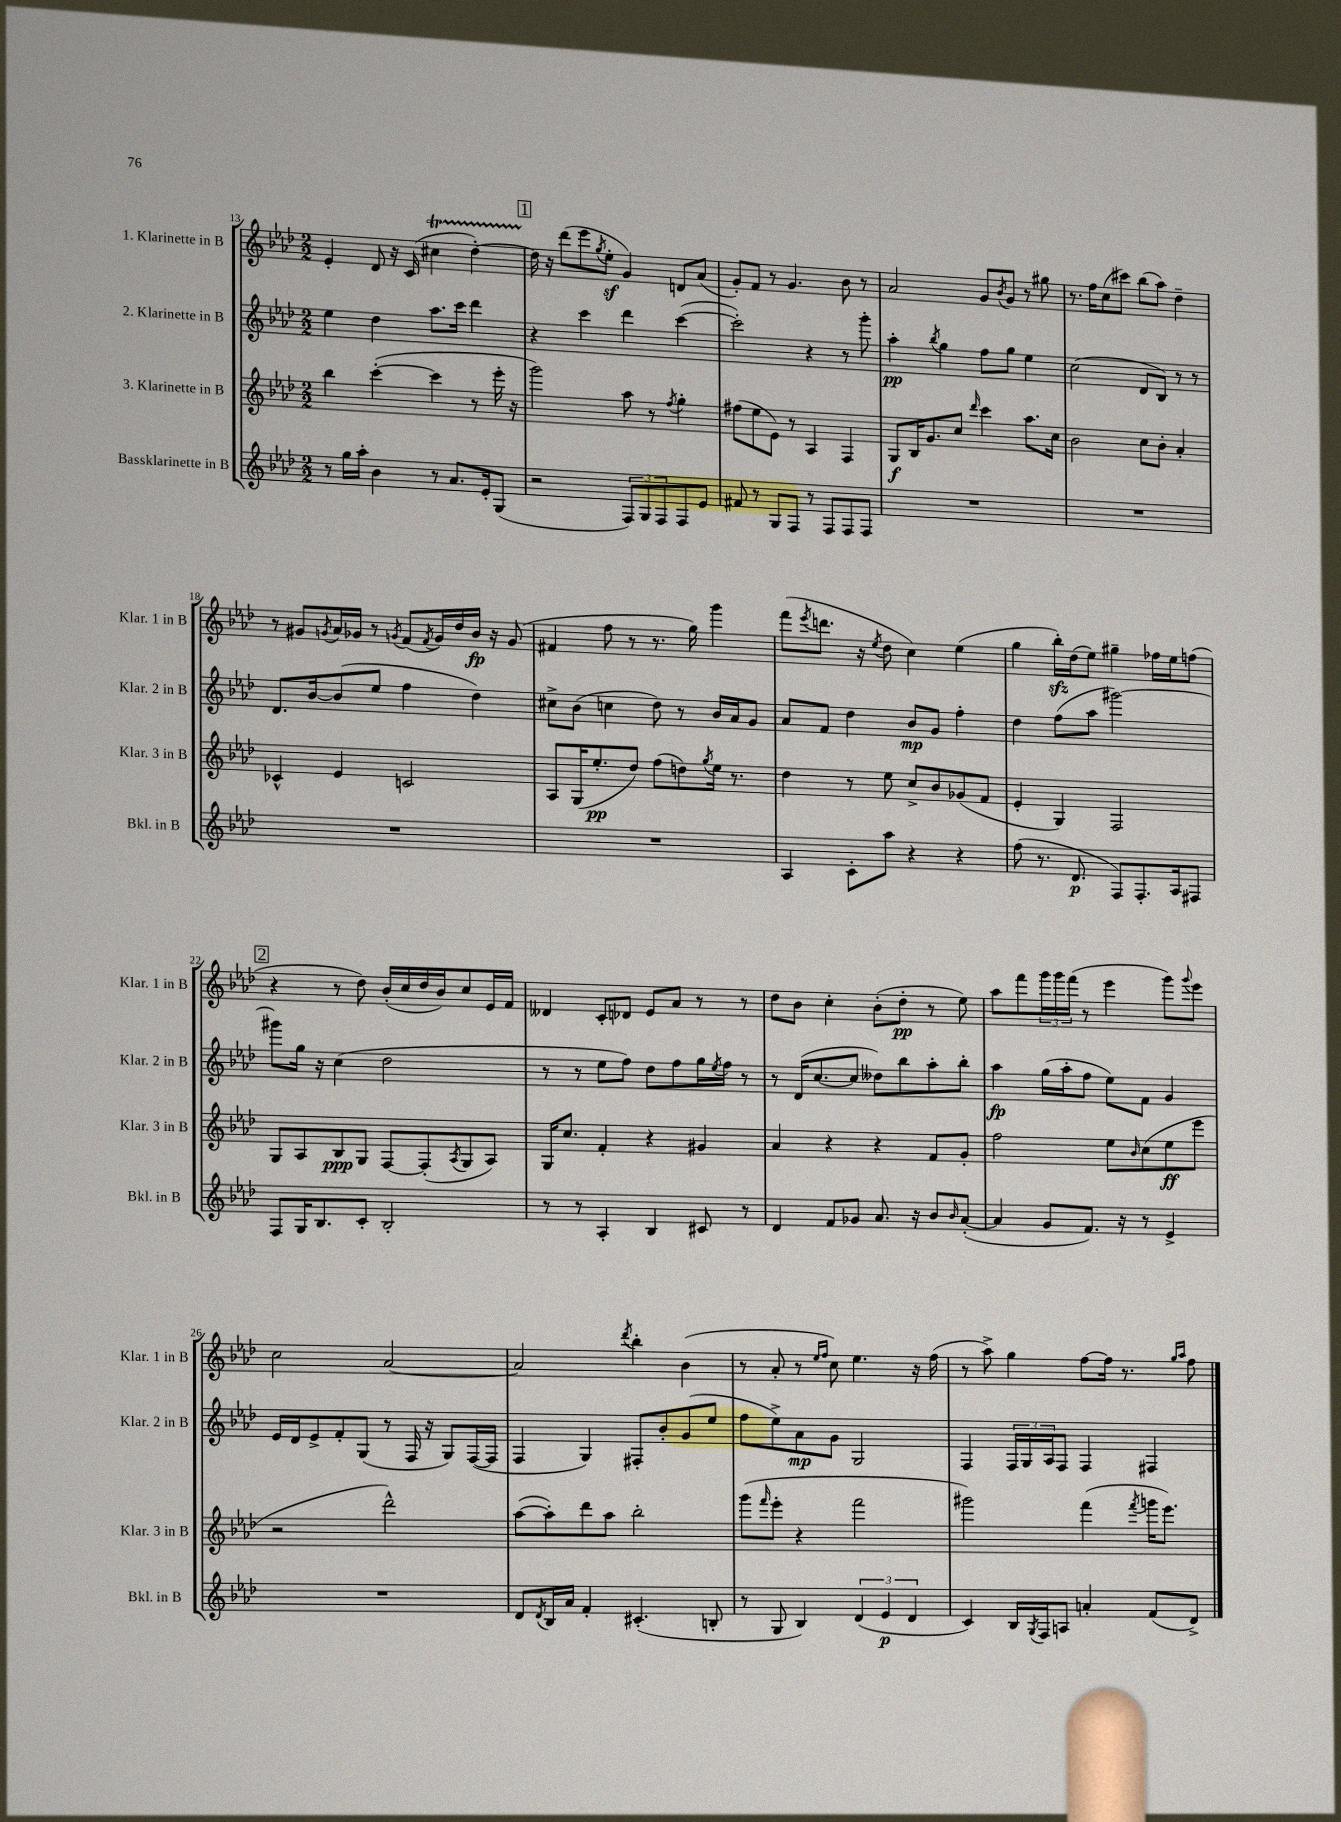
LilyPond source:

<<
\new StaffGroup <<
\new Staff = "s0" \with { instrumentName = "1. Klarinette in B" shortInstrumentName = "Klar. 1 in B" } {
    \clef treble \key aes \major \numericTimeSignature \time 2/2
    ees'4-. des'8 r16 c'16( cis''4\startTrillSpan des''4~-.) |
    \mark \markup { \box "1" } des''16\stopTrillSpan r16 des'''8( ees'''8 \acciaccatura { g''8 } ees''8-.\sf g'4) d'8 aes'8( |
    g'8-.) f'8 r8 g'4. bes'8 r8 |
    aes'2 g'8 \acciaccatura { bes'8 } g'8 r8 gis''8 |
    r8. f''16 c''8( cis'''8) bes''8( aes''8) des''4-- |
    r8 gis'8 \acciaccatura { g'8 } aes'16 ges'16 r8 \acciaccatura { g'8 } f'8( \acciaccatura { f'8 } g'16) des''16 bes'16\fp r16 g'8( |
    fis'4 f''8 r8 r8. g''16) g'''4 |
    f'''8( \acciaccatura { ees'''8 } d'''8. r16 \acciaccatura { ees''8 } des''8 c''4) ees''4( |
    g''4 bes''16-.\sfz) des''16( ees''8) gis''4-- fes''16 ees''16 f''8( |
    \mark \markup { \box "2" } r4 r8 des''8) bes'16-.( c''16 des''16 bes'16) c''8 ees'16 f'16 |
    deses'4 c'8-. des'8 ees'8 aes'8 r8 r8 |
    des''8 bes'8 c''4-. bes'8-.( des''8-.\pp r8 ees''8) |
    aes''8 f'''8 \tuplet 3/2 { g'''16 g'''16 f'''16( } r8 ees'''4 g'''8) \appoggiatura { g'''8 } ees'''8 |
    c''2 aes'2~ |
    aes'2 \acciaccatura { des'''8 } bes''4-. bes'4( |
    r8 aes'8-. r8 \grace { ees''16 f''16 } c''8) ees''4. r16 f''16( |
    r8 aes''8->) g''4 f''8~ f''16 r8. \grace { g''16 aes''16 } f''8 \bar "|." |
}
\new Staff = "s1" \with { instrumentName = "2. Klarinette in B" shortInstrumentName = "Klar. 2 in B" } {
    \clef treble \key aes \major \numericTimeSignature \time 2/2
    ees''4 des''4 aes''8. c'''16 des'''4 |
    \mark \markup { \box "1" } r4 c'''4 des'''4 c'''4~( |
    c'''2-.) r4 r8 g'''8-. |
    aes''4-.\pp \acciaccatura { bes''8 } g''4 f''8 g''8 ees''4 |
    c''2( des'8 bes8) r8 r8 |
    des'8. bes'16~ bes'8( ees''8 f''4 des''4) |
    cis''8-> bes'8( c''4 des''8) r8 bes'16 aes'16 g'8 |
    aes'8 f'8 des''4 bes'8\mp g'8 f''4-. |
    des''4 f''8( aes''8 gis'''2~) |
    \mark \markup { \box "2" } gis'''8 g''16 r16 c''4( des''2 |
    r8 r8 ees''8 f''8) des''8 f''8 g''16 \acciaccatura { ees''8 } f''16 r8 |
    r8 des'16( c''8.~ c''8 deses''8) bes''8 aes''8-. bes''8-. |
    aes''4\fp g''16( aes''16-. f''8 ees''8) f'8 g'4 |
    ees'16 des'16 ees'8-> f'8-. g8( r8 f16 r16 g8) f16~( f16 |
    f4 g4) fis8-. bes'8-. g'8( ees''8 |
    f''8 ees''8->) aes'8\mp g'8 g2 |
    f4 \tuplet 3/2 { f16 g16 aes16 } f8 f4 fis4 \bar "|." |
}
\new Staff = "s2" \with { instrumentName = "3. Klarinette in B" shortInstrumentName = "Klar. 3 in B" } {
    \clef treble \key aes \major \numericTimeSignature \time 2/2
    bes''4 c'''4~-.( c'''4 r8 ees'''16-. r16 |
    \mark \markup { \box "1" } g'''2) aes''8 r8 \acciaccatura { f''8 } g''4-. |
    fis''8( ees''8 ees'8) r8 aes4 f4 |
    g8\f bes16 g'8. c''8 \grace { des'''16 } c'''4 aes''8. c''16 |
    bes'2 c''8 bes'8-. aes'4-. |
    ces'4-^ ees'4 c'2 |
    aes8 g16( ees''8.-.\pp des''8) f''8( d''8) \acciaccatura { g''8 } ees''16 r8. |
    des''4 r8 ees''8 c''8-> bes'8 ges'8( f'8 |
    ees'4-. g4) f2 |
    \mark \markup { \box "2" } g8 aes8 bes8\ppp g8 f8~ f8-.( \acciaccatura { aes8 } g8 aes8) |
    g16 c''8. f'4-. r4 gis'4 |
    aes'4 r4 r4 f'8 g'8-. |
    f''2 ees''8 \grace { bes'16 } c''8( ees''8\ff ees'''8 |
    r2 des'''2-^) |
    aes''8~( aes''8-.) des'''8 aes''8 bes''2-. |
    g'''8( \grace { f'''16 } ees'''8-. r4 f'''2 |
    gis'''2) f'''4( \acciaccatura { f'''8 } g'''16 ees'''8.) \bar "|." |
}
\new Staff = "s3" \with { instrumentName = "Bassklarinette in B" shortInstrumentName = "Bkl. in B" } {
    \clef treble \key aes \major \numericTimeSignature \time 2/2
    r8 g''16 aes''16-. bes'4 r8 aes'8. ees'16-. g8( |
    \mark \markup { \box "1" } r2 \tuplet 3/2 { f8) g8 f8 } f8 ees'8 |
    fis'8 r8 g8 f8 r8 f8 f8 f8 |
    R1 |
    R1 |
    R1 |
    R1 |
    aes4 c'8-. aes''8 r4 r4 |
    f''8( r8. des'8.\p f8) f8.-. aes16 fis8 |
    \mark \markup { \box "2" } f8 g16 bes8. c'8-. bes2-. |
    r8 r8 aes4-. bes4 cis'8 r8 |
    des'4 f'8 ges'8 aes'8. r16 bes'8 \grace { bes'16 } aes'8~-.( |
    aes'4 g'8 f'8.) r16 r8 ees'4-> |
    R1 |
    des'8 \acciaccatura { des'8 } bes16 aes'16 f'4-. cis'4.-.( b8-. |
    r8 g8 bes4) \tuplet 3/2 { des'4( ees'4\p des'4 } |
    c'4) bes16 \acciaccatura { g8 } f16 a8 a'4-. f'8( des'8->) \bar "|." |
}
>>
>>
\layout { \context { \Score currentBarNumber = #13 } }
